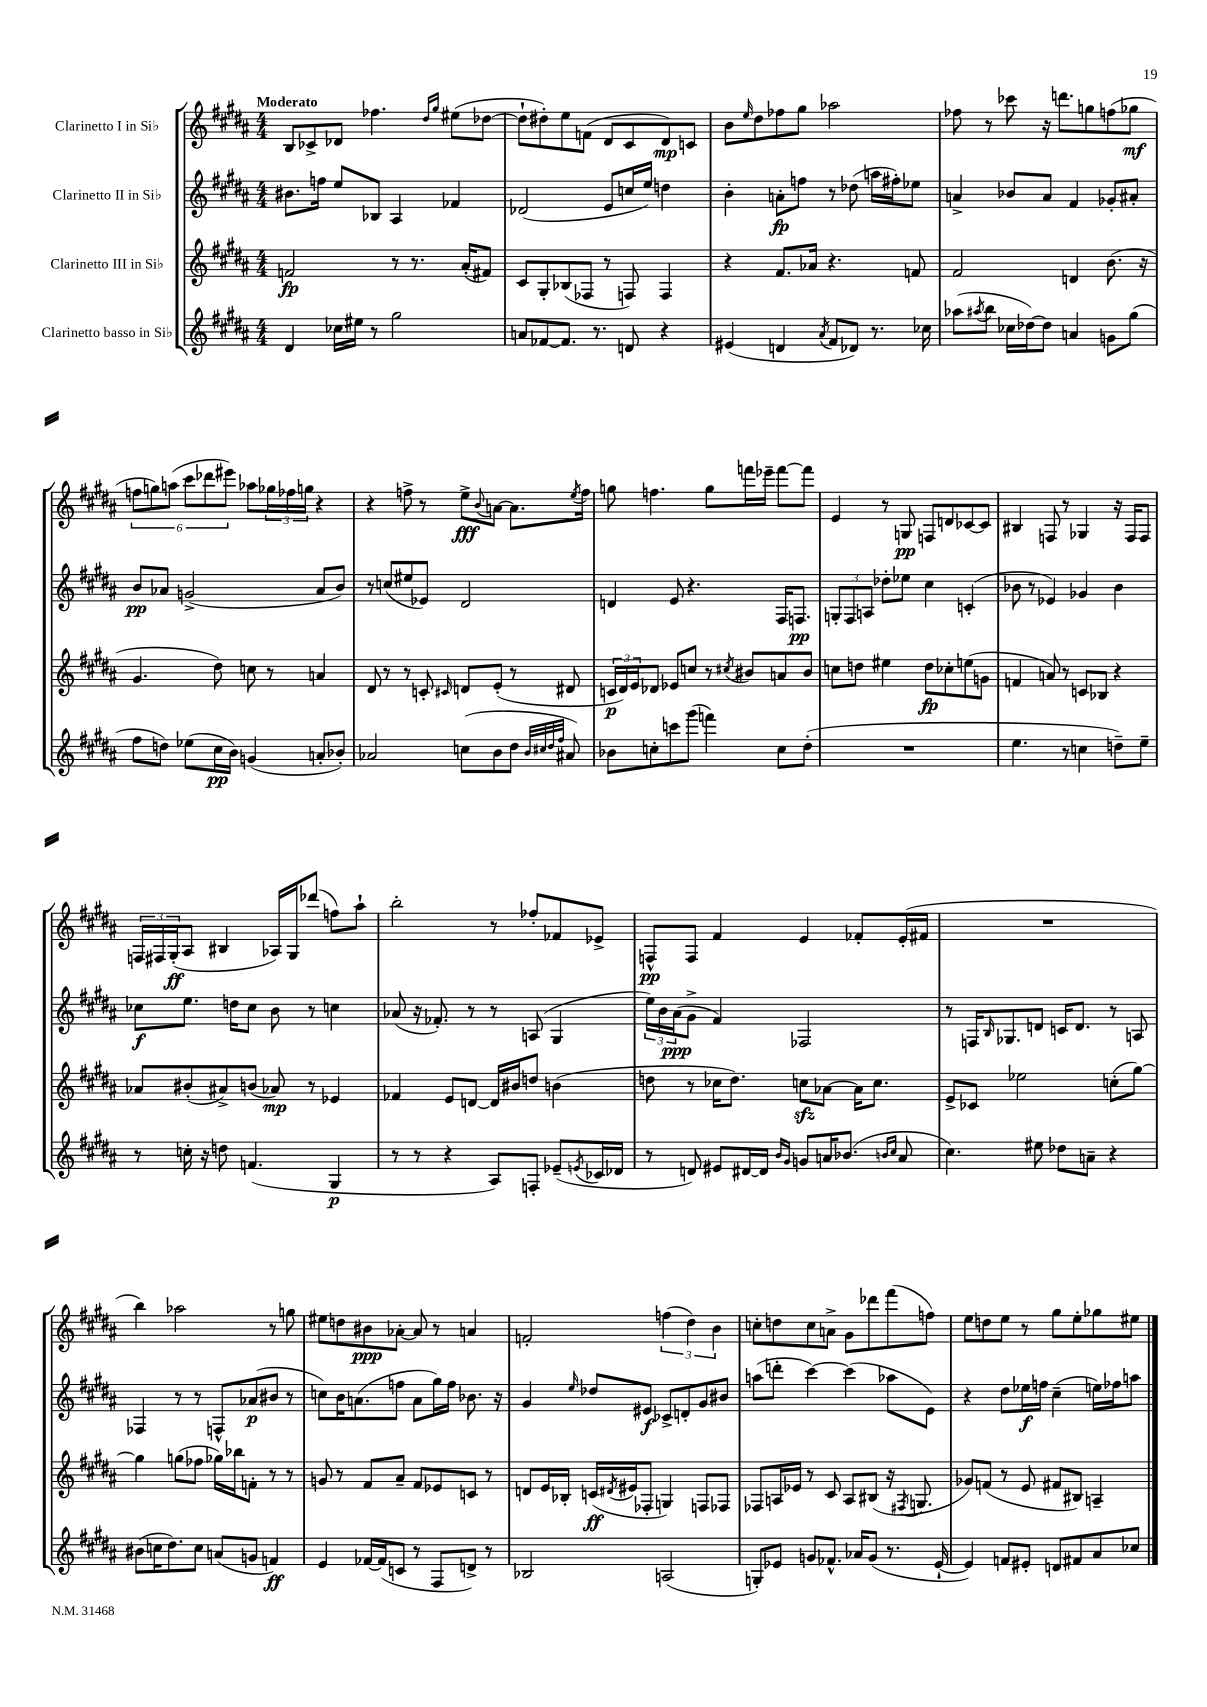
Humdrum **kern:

**kern	**kern	**kern	**kern
*staff4	*staff3	*staff2	*staff1
*clefG2	*clefG2	*clefG2	*clefG2
*k[f#c#g#d#a#]	*k[f#c#g#d#a#]	*k[f#c#g#d#a#]	*k[f#c#g#d#a#]
*M4/4	*M4/4	*M4/4	*M4/4
4d#	2f	8.b#	8B
.	.	.	8c-^
.	.	16ff	.
16cc-	.	8ee	8d-
16ee#	.	.	.
8r	.	8B-	4.ff-
2gg#	8r	4A#	.
.	8.r	.	.
.	.	.	16qqdd#
.	.	.	16qqgg#
.	.	4f-	(8ee#
.	(16a#'	.	.
.	8f#)	.	[8dd-
=	=	=	=
8a	8c#	(2d-	8dd-`]
[8f-	8G#'	.	8dd#')
8.f-]	(8B-	.	8ee
.	8F-	.	(8f
8.r	.	.	.
.	8r	8e	8d#
8d	8F)	16cc	8c#
.	.	16ee)	.
4r	4F	4dd	8d#)
.	.	.	8c
=	=	=	=
(4e#	4r	4b'	8b
.	.	.	16qqee
.	.	.	8dd#
4d	8.f#	8a'	8ff-
.	.	8ff	8gg#
.	16a-	.	.
8qa#	.	.	.
8f#	4.r	8r	2aa-
8d-)	.	(8dd-	.
8.r	.	16aa	.
.	.	16ff#')	.
.	8f	8ee-	.
16cc-	.	.	.
=	=	=	=
(8aa-	2f#	4a^	8ff-
8qaa#	.	.	.
8bb	.	.	8r
16cc-	.	8b-	8ccc-
[16dd-)	.	.	.
8dd-]	.	8a	16r
.	.	.	8.ddd
4a	4d	4f#	.
.	.	.	8gg
8g	(8.b	8g-'	(8ff
(8gg#	.	8a#'	8gg-
.	16r	.	.
=	=	=	=
8ff#	4.g#	8b	12ff
.	.	.	12gg)
8dd)	.	8a-	.
.	.	.	(12aa
(8ee-	.	(2g^	12ccc#
.	.	.	12ddd-
16cc#	8dd#)	.	.
.	.	.	12eee#)
16b)	.	.	.
(4g	8cc	.	8aa-
.	8r	.	24gg-
.	.	.	24ff-
.	.	.	24gg
8a'	4a	8a-	4r
8b-')	.	8b)	.
=	=	=	=
2a-	8d#	8r	4r
.	8r	(8cc	.
.	8r	8ee#	8ff^
.	8c'	8e-)	8r
.	16qqc#	.	.
(8cc	8d	2d#	8ee^
.	.	.	8qqb
8b	(8e'	.	[8a
8dd#	8r	.	8.a]
32qqb	.	.	.
32qqcc#	.	.	.
32qqdd#	.	.	.
32qqff#	.	.	.
8a#)	8d#	.	.
.	.	.	8qee
.	.	.	16ff
=	=	=	=
8b-	24c	4d	8gg
.	24d#)	.	.
.	24e	.	.
8cc'	8d-	.	4.ff
8ccc	8e-	8e	.
(8ggg#	8cc	4.r	.
4fff)	8r	.	8gg
.	8qcc#	.	.
.	8b#	.	16fff
.	.	.	16eee-~
8cc	8a	16F#	[8fff
.	.	8.F	.
(8dd#'	8b#	.	8fff]
=	=	=	=
1r	8cc	12G'	4e
.	.	12F#	.
.	8dd	.	.
.	.	12A	.
.	4ee#	8dd-'	8r
.	.	8ee-	8G
.	8dd	4cc#	8F
.	8cc-'	.	8d
.	(8ee	(4c'	[8c-
.	8g	.	8c-]
=	=	=	=
4.ee	4f	8b-	4B#
.	.	8r	.
.	8a)	4e-)	8F
8r	8r	.	8r
4cc	8c	4g-	4G-
.	8B-	.	.
8dd~)	4r	4b-	16r
.	.	.	16F
8ee~	.	.	8F
=	=	=	=
8r	8a-	8cc-	24F
.	.	.	24F#
.	.	.	(24G#'
16cc'	(8b#'	8.ee	8A#
16r	.	.	.
8dd	8a#^)	.	4B#
.	.	16dd	.
(4.f	(8b	8cc-	.
.	8a-)	8b	16A-)
.	.	.	16G#
.	8r	8r	(8ddd-
4G#	4e-	4cc	8ff)
.	.	.	8aa#`
=	=	=	=
8r	4f-	(8a-	2bb'
8r	.	16r	.
.	.	8.f-')	.
4r	8e	.	.
.	[8d	8r	.
8A#)	16d]	8r	8r
.	16b#	.	.
8F'	8dd	(8A	8ff-'
(8e-~	(4b	4G#	8f-
8qe	.	.	.
16c-	.	.	8e-^
16d-	.	.	.
=	=	=	=
8r	8dd	24ee)	8F^^
.	.	24b	.
.	.	(24a#	.
8d)	8r	8g#^	8F
8e#	16cc-	4f#)	4f#
.	8.dd)	.	.
[16d#	.	.	.
16d#]	.	.	.
16qqb	.	.	.
16qqg#	.	.	.
8g	8cc	2F-	4e
16a	[8a-	.	.
(8.b-	.	.	.
.	16a-]	.	8f-'
.	8.cc	.	.
16qqb	.	.	.
16qqcc#	.	.	.
8a	.	.	(16e'
.	.	.	16f#
=	=	=	=
4.cc#)	8e^	8r	1r
.	8c-	16F	.
.	.	16qqB	.
.	.	8.G-	.
.	2ee-	.	.
8ee#	.	8d	.
8dd-	.	16c	.
.	.	8.d	.
8a~	.	.	.
4r	(8cc'	8r	.
.	[8gg#)	8A	.
=	=	=	=
(8b#	4gg#]	4F-	4bb)
16cc	.	.	.
8.dd#)	.	.	.
.	(8gg	8r	2aa-
8cc	8ff-	8r	.
(8a	16gg-)	8F^^	.
.	16bb-	.	.
8g	8f'	(8a-	.
4f)	8r	8b#	8r
.	8r	8r	8gg
=	=	=	=
4e	8g	8cc)	8ee#
.	8r	16b	8dd
.	.	(8.a	.
[16f-	8f#	.	8b#
(16f-]	.	.	.
8c	8a#~	8ff	[8a-'
8r	8f#	8a	8a-]
8F#	8e-	16gg#)	8r
.	.	16ff	.
8d^)	8c	8.b-	4a
8r	8r	.	.
.	.	16r	.
=	=	=	=
2B-	8d	4g#	2f'
.	16e	.	.
.	16B-'	.	.
.	.	16qqee	.
.	(16c	8dd-	.
.	8qd#	.	.
.	16e#	.	.
.	8F-'	8e#	.
(2A	4G)	8c-^	(6ff
.	.	8d'	.
.	.	.	6dd#)
.	8F	8g#	.
.	.	.	6b
.	8F-	8b#	.
=	=	=	=
8G')	8F-	(8aa	8cc'
8e-	16A	8ddd'	8dd
.	16e-	.	.
8g	8r	[4ccc#)	8cc
8.f-^^	8c#	.	8a^
.	8A	(4ccc#]	8g#
16a-	.	.	.
(8g	(8B#	.	8ddd-
8.r	16r	8aa-	(8fff#
.	8qF#	.	.
.	8.G	.	.
.	.	8e)	8ff)
[16e-`	.	.	.
=	=	=	=
4e-])	8g-)	4r	8ee
.	(8f	.	8dd
8f	8r	8dd#	8ee
8e#'	8e	16ee-	8r
.	.	16ff	.
8d	8f#	(4cc#~	8gg#
8f#	8B#)	.	8ee'
8a#	4A~	16ee)	8gg-
.	.	16ff-	.
8cc-	.	8aa	8ee#
==	==	==	==
*-	*-	*-	*-
